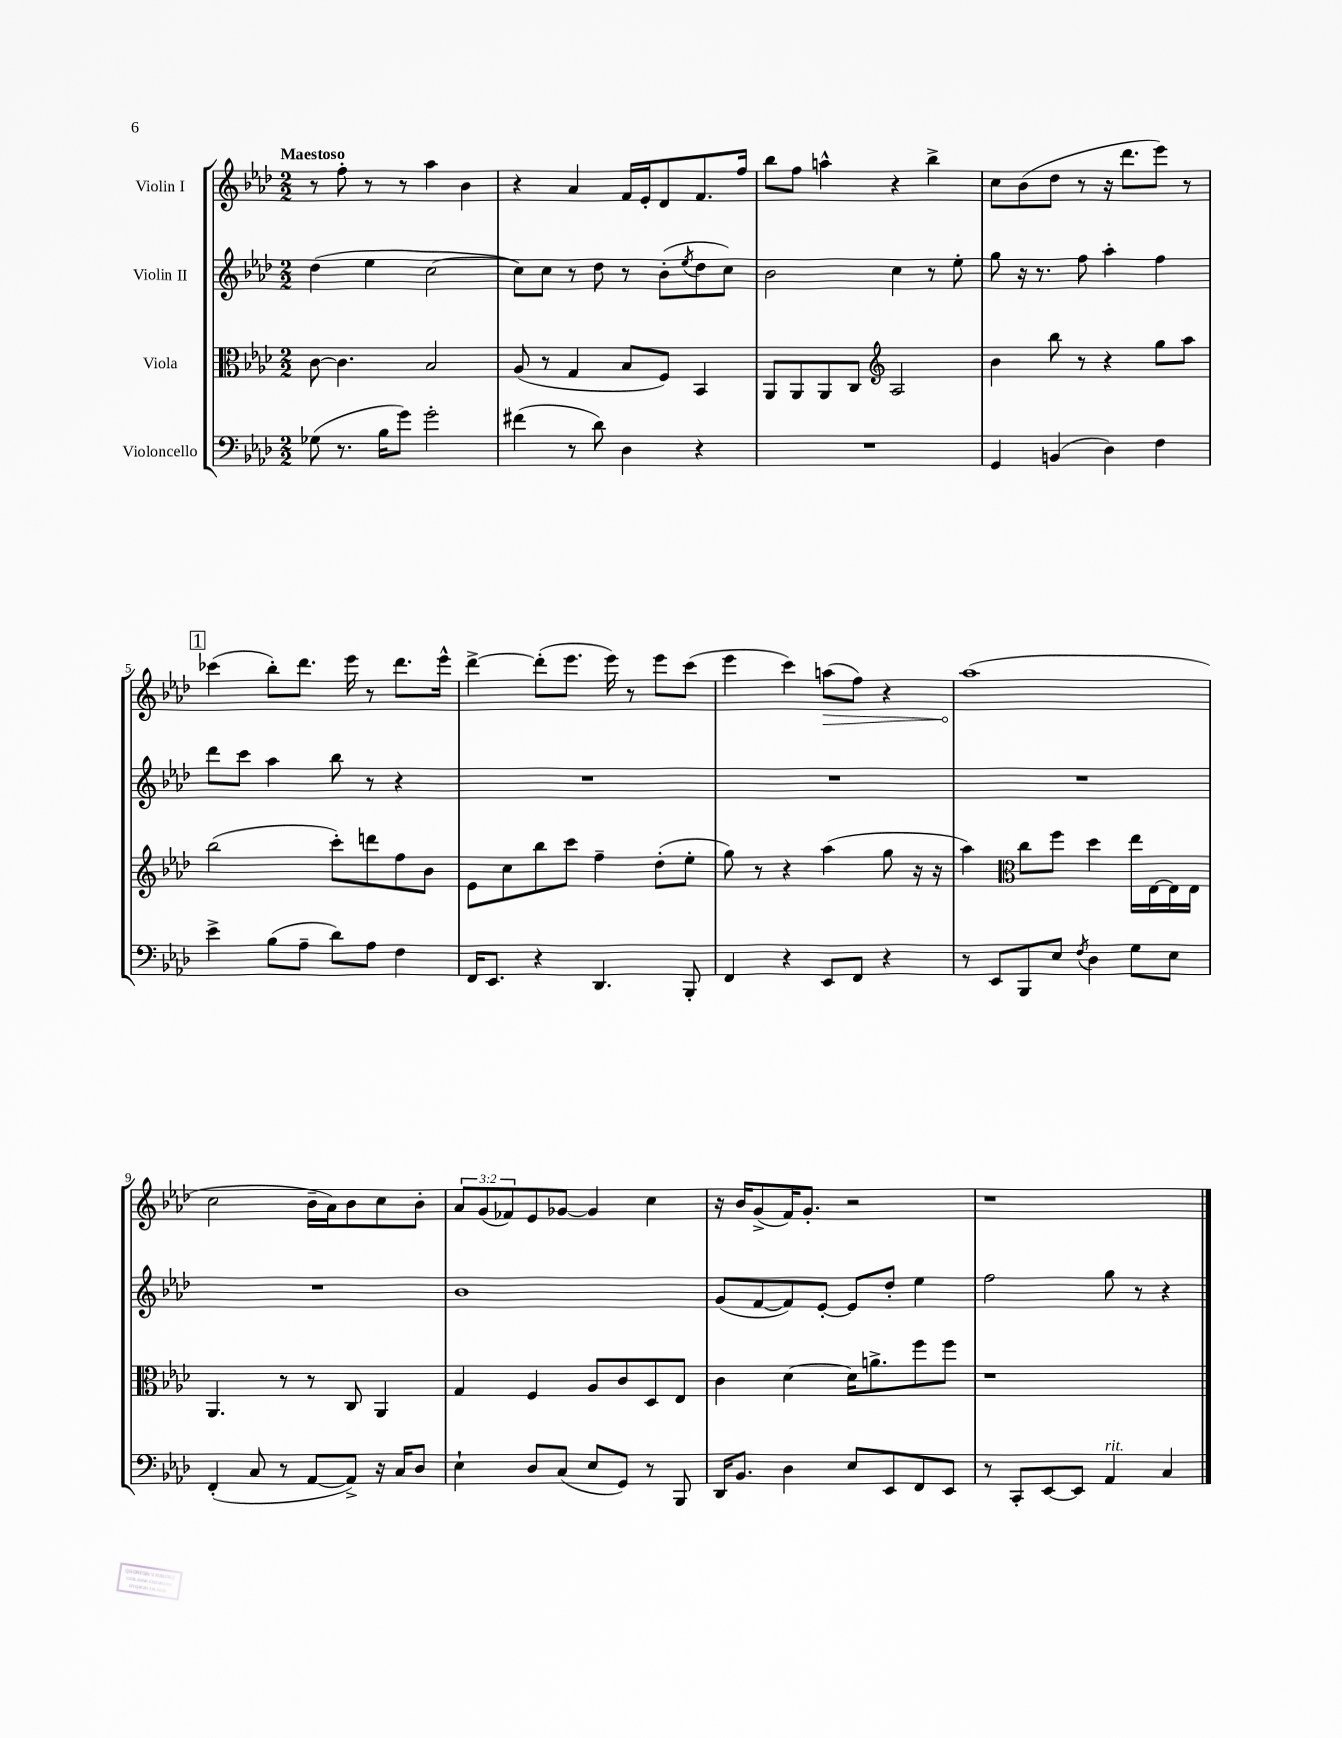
<<
\new StaffGroup <<
\new Staff = "s0" \with { instrumentName = "Violin I" } {
    \clef treble \key aes \major \numericTimeSignature \time 2/2 \override Staff.TupletNumber.text = #tuplet-number::calc-fraction-text \tempo "Maestoso"
    r8 f''8-. r8 r8 aes''4 bes'4 |
    r4 aes'4 f'16 ees'16-. des'8 f'8. f''16 |
    bes''8 f''8 a''4-^ r4 bes''4-> |
    c''8 bes'8( des''8 r8 r16 des'''8. ees'''8) r8 |
    \mark \markup { \box "1" } ces'''4( bes''8-.) des'''8. ees'''16 r8 des'''8. ees'''16-^ |
    des'''4~-> des'''8-.( ees'''8. ees'''16) r8 ees'''8 c'''8( |
    ees'''4 c'''4) \once \override Hairpin.circled-tip = ##t a''8\>( f''8) r4 |
    aes''1\!( |
    c''2 bes'16-- aes'16) bes'8 c''8 bes'8-. |
    \tuplet 3/2 { aes'8 g'8( fes'8) } ees'8 ges'8~ ges'4 c''4 |
    r16 bes'16 g'8->( f'16) g'8.-. r2 |
    r1 \bar "|." |
}
\new Staff = "s1" \with { instrumentName = "Violin II" } {
    \clef treble \key aes \major \numericTimeSignature \time 2/2
    des''4( ees''4 c''2~ |
    c''8) c''8 r8 des''8 r8 bes'8-.( \acciaccatura { ees''8 } des''8 c''8) |
    bes'2 c''4 r8 ees''8-. |
    g''8 r16 r8. f''8 aes''4-. f''4 |
    \mark \markup { \box "1" } des'''8 c'''8 aes''4 bes''8 r8 r4 |
    R1 |
    R1 |
    R1 |
    R1 |
    bes'1 |
    g'8( f'8~ f'8) ees'8~-. ees'8 des''8-. ees''4 |
    f''2 g''8 r8 r4 \bar "|." |
}
\new Staff = "s2" \with { instrumentName = "Viola" } {
    \clef alto \key aes \major \numericTimeSignature \time 2/2
    c'8~ c'4. bes2 |
    aes8( r8 g4 bes8 f8) bes,4 |
    aes,8 aes,8 aes,8 c8 \clef treble aes2 |
    bes'4 bes''8 r8 r4 g''8 aes''8 |
    \mark \markup { \box "1" } bes''2( c'''8-.) d'''8 f''8 bes'8 |
    ees'8 c''8 bes''8 c'''8 f''4-- des''8-.( ees''8-. |
    g''8) r8 r4 aes''4( g''8 r16 r16 |
    aes''4) \clef alto c''8 f''8 des''4 ees''16 ees16~ ees16 ees16 |
    aes,4. r8 r8 c8 aes,4 |
    g4 f4 aes8 c'8 des8 ees8 |
    c'4 des'4~ des'16 a'8.-> f''8 f''8 |
    r1 \bar "|." |
}
\new Staff = "s3" \with { instrumentName = "Violoncello" } {
    \clef bass \key aes \major \numericTimeSignature \time 2/2
    ges8( r8. bes16 g'8) g'2-. |
    fis'4( r8 des'8) des4 r4 |
    R1 |
    g,4 b,4( des4) f4 |
    \mark \markup { \box "1" } ees'4-> bes8( aes8-- des'8) aes8 f4 |
    f,16 ees,8. r4 des,4. bes,,8-. |
    f,4 r4 ees,8 f,8 r4 |
    r8 ees,8 bes,,8 ees8 \acciaccatura { f8 } des4 g8 ees8 |
    f,4-.( c8 r8 aes,8~ aes,8->) r16 c16 des8 |
    ees4-! des8 c8( ees8 g,8) r8 bes,,8 |
    des,16 bes,8. des4 ees8 ees,8 f,8 ees,8 |
    r8 c,8-. ees,8~ ees,8 aes,4^\markup { \italic "rit." } c4 \bar "|." |
}
>>
>>
